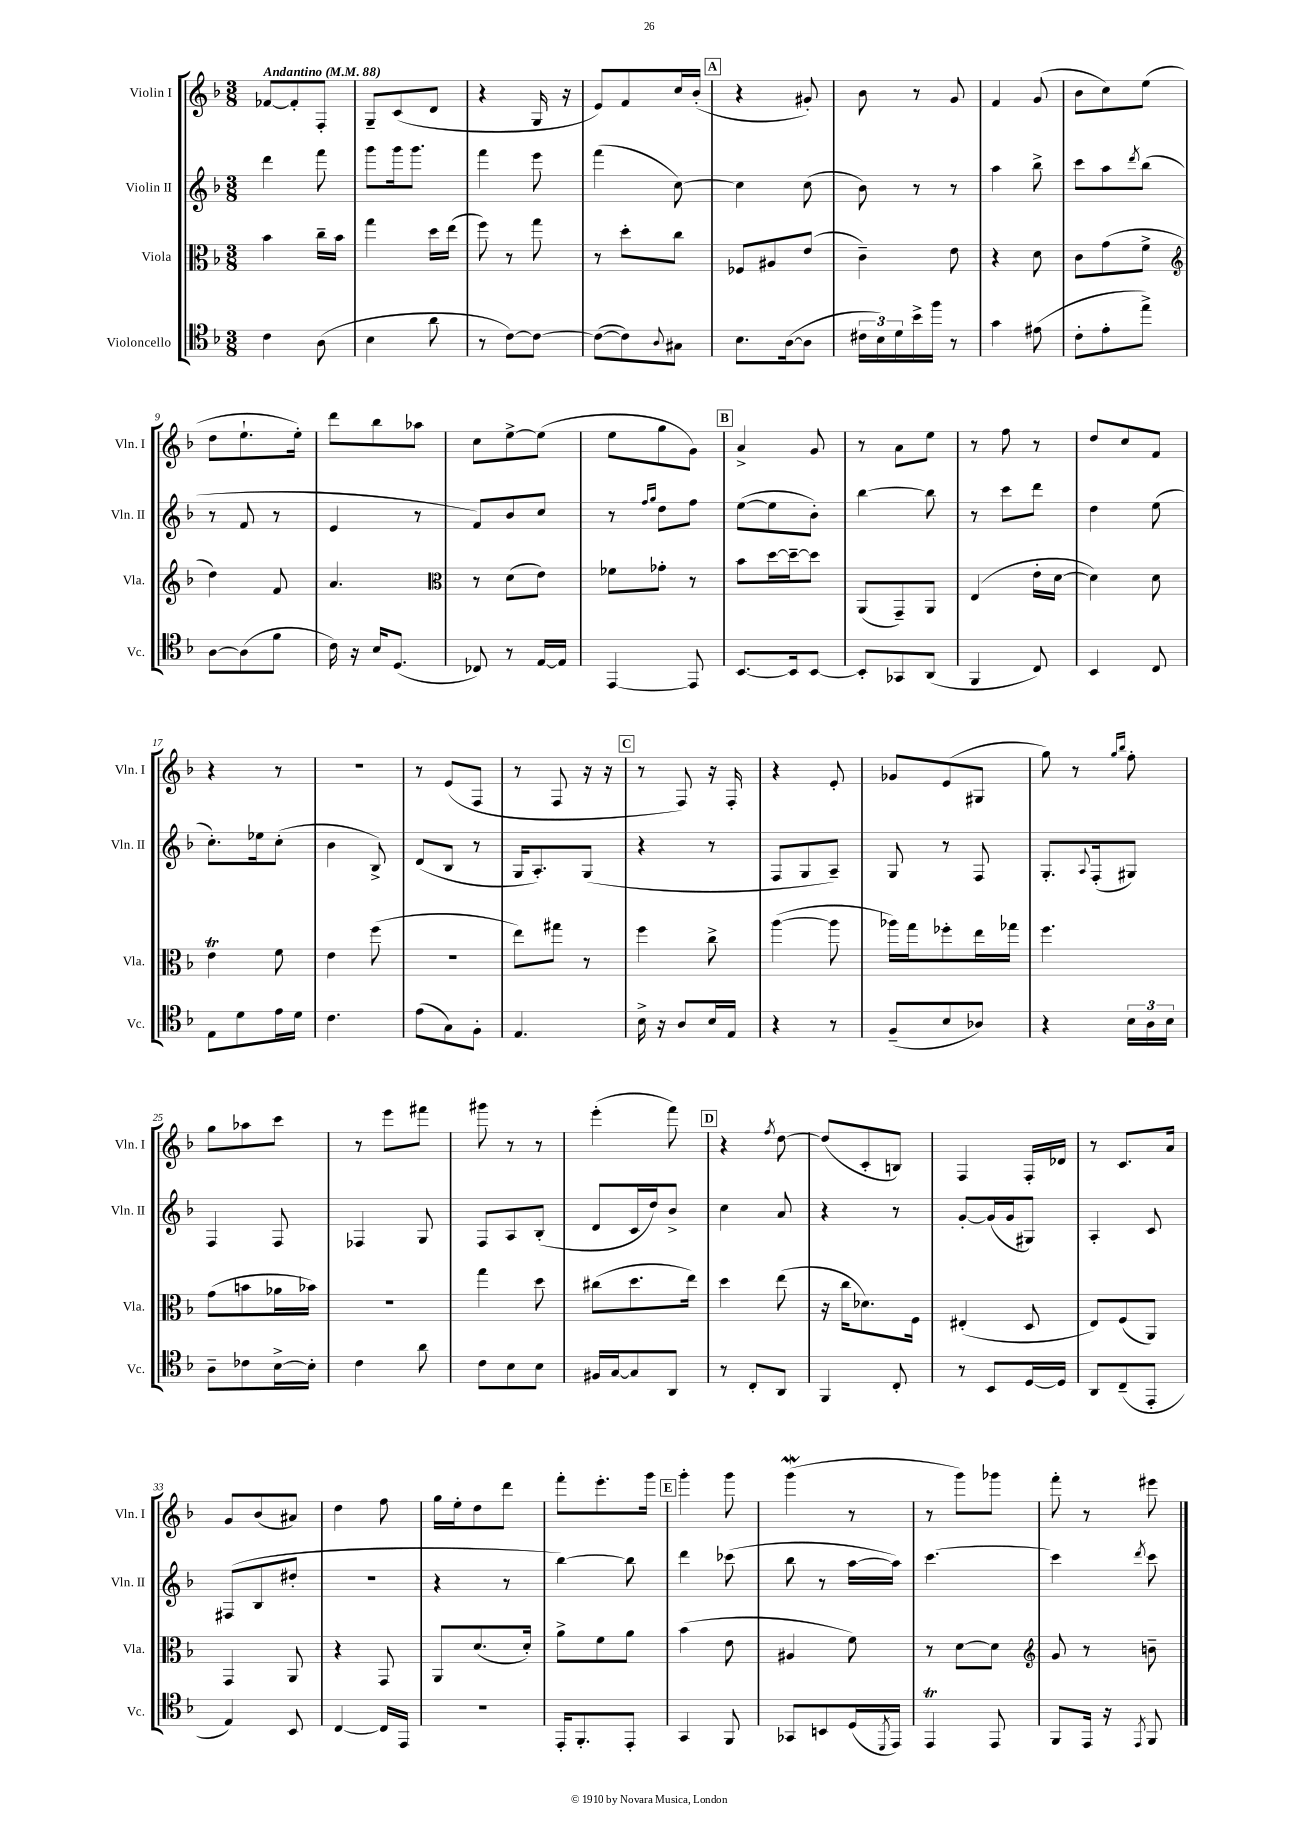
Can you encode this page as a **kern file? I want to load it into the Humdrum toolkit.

**kern	**kern	**kern	**kern
*part4	*part3	*part2	*part1
*staff4	*staff3	*staff2	*staff1
*I"Violoncello	*I"Viola	*I"Violin II	*I"Violin I
*I'Vc.	*I'Vla.	*I'Vln. II	*I'Vln. I
*clefC4	*clefC3	*clefG2	*clefG2
*k[b-]	*k[b-]	*k[b-]	*k[b-]
*M3/8	*M3/8	*M3/8	*M3/8
*MM88	*MM88	*MM88	*MM88
=1	=1	=1	=1
!	!	!	!LO:TX:a:B:t=Andantino
4c\	4b-\	4ddd\	[8f-X/L
.	.	.	8f-'/]
(8A\	16cc~\LL	8fff\	8F'/J
.	16b-\JJ	.	.
=2	=2	=2	=2
4B-\	4gg\	8ggg\L	8G~/L
.	.	16ggg\k	(8c/
.	.	8.ggg\J	.
8a\	16dd\LL	.	8d/J
.	(16ee\JJ	.	.
=3	=3	=3	=3
8r	8ff\)	4fff\	4r
[8c\L)	8r	.	.
8c\J_	8gg\	8eee\	16G/
.	.	.	16r
=4	=4	=4	=4
(8c\L_	8r	(4fff\	8e/L)
8c\])	8dd'\L	.	8f/
8qqA/	.	.	.
8G#X\J	8cc\J	[8cc\)	16cc/L
.	.	.	(16b-'/JJ
!!LO:REH:place=s1:t=A
=5	=5	=5	=5
8.B-\L	8F-X/L	4cc\]	4r
.	8A#X/	.	.
([16A\k	.	.	.
8A\J]	(8e/J	(8cc\	8g#X'/)
=6	=6	=6	=6
24c#X\LL	4c~\)	8b-\)	8b-\
24B-\)	.	.	.
24d\	.	.	.
16b-^\	.	8r	8r
16ff\JJ	.	.	.
8r	8e\	8r	8g/
=7	=7	=7	=7
4g\	4r	4aa\	4f/
(8e#X\	8d\	8bb-^\	(8g/
=8	=8	=8	=8
8c'\L	8c\L	8ccc\L	8b-\L
8e'\	(8g\	8aa\	8cc\)
.	.	8qddd/	.
8ee^\J)	8f^\J	(8bb-\J	(8ee\J
!!LO:LB:g=z
=9	=9	=9	=9
*	*clefG2	*	*
[8A\L	4dd\)	8r	8dd\L
(8A\]	.	8f/	8.ee`\
8f\J	8f/	8r	.
.	.	.	16ee'\Jk)
=10	=10	=10	=10
16c\)	4.a/	4e/	8ddd\L
16r	.	.	.
16B-/KL	.	.	8bb-\
(8.D/J	.	.	.
.	.	8r	8aa-X\J
=11	=11	=11	=11
*	*clefC3	*	*
8C-X/)	8r	8f/L)	8cc\L
8r	(8d\L	8b-/	[8ee^\
[16E/LL	8e\J)	8cc/J	(8ee\J]
16E/JJ]	.	.	.
=12	=12	=12	=12
[4EE/	8f-X\L	8r	8ee\L
.	.	16qqff/LL	.
.	.	16qqgg/JJ	.
.	8g-X'\J	8dd\L	8gg\
8EE/]	8r	8ff\J	8g\J)
!!LO:REH:place=s1:t=B
=13	=13	=13	=13
[8.BB-/L	8b-\L	([8ee\L	4a^/
.	[16dd\L	8ee\]	.
16BB-/k]	16dd~\J_	.	.
[8BB-/J	8dd\J]	8b-'\J)	8g/
=14	=14	=14	=14
8BB-'/L]	(8AA/L	[4bb-\	8r
8GG-X/	8GG~/)	.	8a\L
(8AA/J	8AA/J	8bb-\]	8ee\J
=15	=15	=15	=15
4FF/	(4E/	8r	8r
.	.	8ccc\L	8ff\
8C/)	16e'\LL	8ddd\J	8r
.	[16d\JJ	.	.
=16	=16	=16	=16
4BB-/	4d\])	4dd\	8dd/L
.	.	.	8cc/
8C/	8d\	(8ee\	8f/J
!!LO:LB:g=z
=17	=17	=17	=17
8E\L	4et\	8.cc'\L)	4r
8d\	.	.	.
.	.	16ee-X\k	.
16e\L	8f\	(8cc'\J	8r
16d\JJ	.	.	.
=18	=18	=18	=18
4.c\	4e\	4b-\	4.r
.	(8ff\	8B-^/)	.
=19	=19	=19	=19
(8e\L	4.r	(8d/L	8r
8G\)	.	8B-/J	(8e/L
8F'\J	.	8r	8F/J
=20	=20	=20	=20
4.E/	8ee\L)	16G/KL	8r
.	.	8.A'/)	.
.	8gg#X\J	.	8F/
.	8r	(8G/J	16r
.	.	.	16r
!!LO:REH:place=s1:t=C
=21	=21	=21	=21
16B-^\	4ff\	4r	8r
16r	.	.	.
8A/L	.	.	8F/)
16B-/L	8cc^\	8r	16r
16E/JJ	.	.	16F'/
=22	=22	=22	=22
4r	([4aa\	8F/L	4r
.	.	8G/	.
8r	8aa\]	8A~/J)	8e'/
=23	=23	=23	=23
(8F~/L	16aa-X\LL)	8G/	8g-X/L
.	16gg\J	.	.
8B-/	8ff-X'\	8r	(8e/
8A-X/J)	16ee\L	8F/	8G#X/J
.	16gg-X\JJ	.	.
=24	=24	=24	=24
4r	4.ff\	8.G'/L	8gg\)
.	.	.	8r
.	.	8qqA/	.
.	.	(16F'/k	.
.	.	.	16qqgg/LL
.	.	.	16qqbb-/JJ
24B-\LL	.	8G#X/J)	8ff'\
24A\	.	.	.
24B-\JJ	.	.	.
!!LO:LB:g=z
=25	=25	=25	=25
8A~\L	(8g\L	4F/	8gg\L
8c-X\	8bn\	.	8aa-X\
[16B-^\L	16a-X\L	8F/	8ccc\J
16B-'\JJ]	16b-X\JJ)	.	.
=26	=26	=26	=26
4c\	4.r	4F-X/	8r
.	.	.	8eee\L
8a\	.	8G/	8fff#X\J
=27	=27	=27	=27
8c\L	4gg\	8F/L	8ggg#X\
8B-\	.	8A/	8r
8B-\J	8dd\	(8B-'/J	8r
=28	=28	=28	=28
16F#X/LL	(8cc#X\L	8d/L	(4eee'\
[16G/J	.	.	.
8G/]	8.dd\	16c/L	.
.	.	16dd/J)	.
8AA/J	.	8b-^/J	8fff\)
.	16ee\Jk)	.	.
!!LO:REH:place=s1:t=D
=29	=29	=29	=29
8r	4dd\	4cc\	4r
8C'/L	.	.	.
.	.	.	8qff/
8AA/J	(8ee\	8a/	[8dd\
=30	=30	=30	=30
4FF/	16r	4r	(8dd/L]
.	16cc\KL	.	.
.	8.d-X\)	.	8c'/
8C'/	.	8r	8Bn/J)
.	16F\Jk	.	.
=31	=31	=31	=31
8r	(4E#X'/	[8g'/L	4F/
8BB-/L	.	(16g/L]	.
.	.	16g/J	.
[16D/L	8D/	8G#X/J)	16F'/LL
16D/JJ]	.	.	16d-X/JJ
=32	=32	=32	=32
8AA/L	8E/L)	4A'/	8r
(8C~/	(8F/	.	8.c/L
8EE'/J	8AA/J)	8c/	.
.	.	.	16a/Jk
!!LO:LB:g=z
=33	=33	=33	=33
4E/)	4GG/	(8F#X/L	8g/L
.	.	8B-/	(8b-/
8BB-/	8AA/	8dd#X'/J	8a#X/J)
=34	=34	=34	=34
[4C/	4r	4.r	4dd\
16C/LL]	8GG/	.	8ff\
16EE/JJ	.	.	.
=35	=35	=35	=35
4.r	8AA/L	4r	16gg\LL
.	.	.	16ee'\J
.	(8.d/	.	8dd\
.	.	8r	8ddd\J
.	16d'/Jk)	.	.
=36	=36	=36	=36
16EE'/KL	8a^\L	[4bb-\)	8fff'\L
8.FF'/	.	.	.
.	8f\	.	8.eee'\
8EE'/J	8a\J	8bb-\]	.
.	.	.	16ggg\Jk
!!LO:REH:place=s1:t=E
=37	=37	=37	=37
4GG/	(4b-\	4ddd\	4ggg'\
8FF/	8e\	(8ccc-X\	8ggg\
=38	=38	=38	=38
8GG-X/L	4A#X/	8bb-\	(4gggW\
8BBn/	.	8r	.
(16D/L	8f\)	[16aa\LL	8r
8qDD/	.	.	.
16EE/JJ)	.	16aa\JJ])	.
=39	=39	=39	=39
4EEt/	8r	[4.ccc\	8r
.	[8d\L	.	8ggg\L)
8EE/	8d\J]	.	8ggg-X\J
=40	=40	=40	=40
*	*clefG2	*	*
8FF/L	8g/	4ccc\]	8fff'\
16EE/Jk	8r	.	8r
16r	.	.	.
8qEE/	.	8qddd/	.
8FF/	8bn~\	8ccc\	8eee#X\
==	==	==	==
*-	*-	*-	*-
